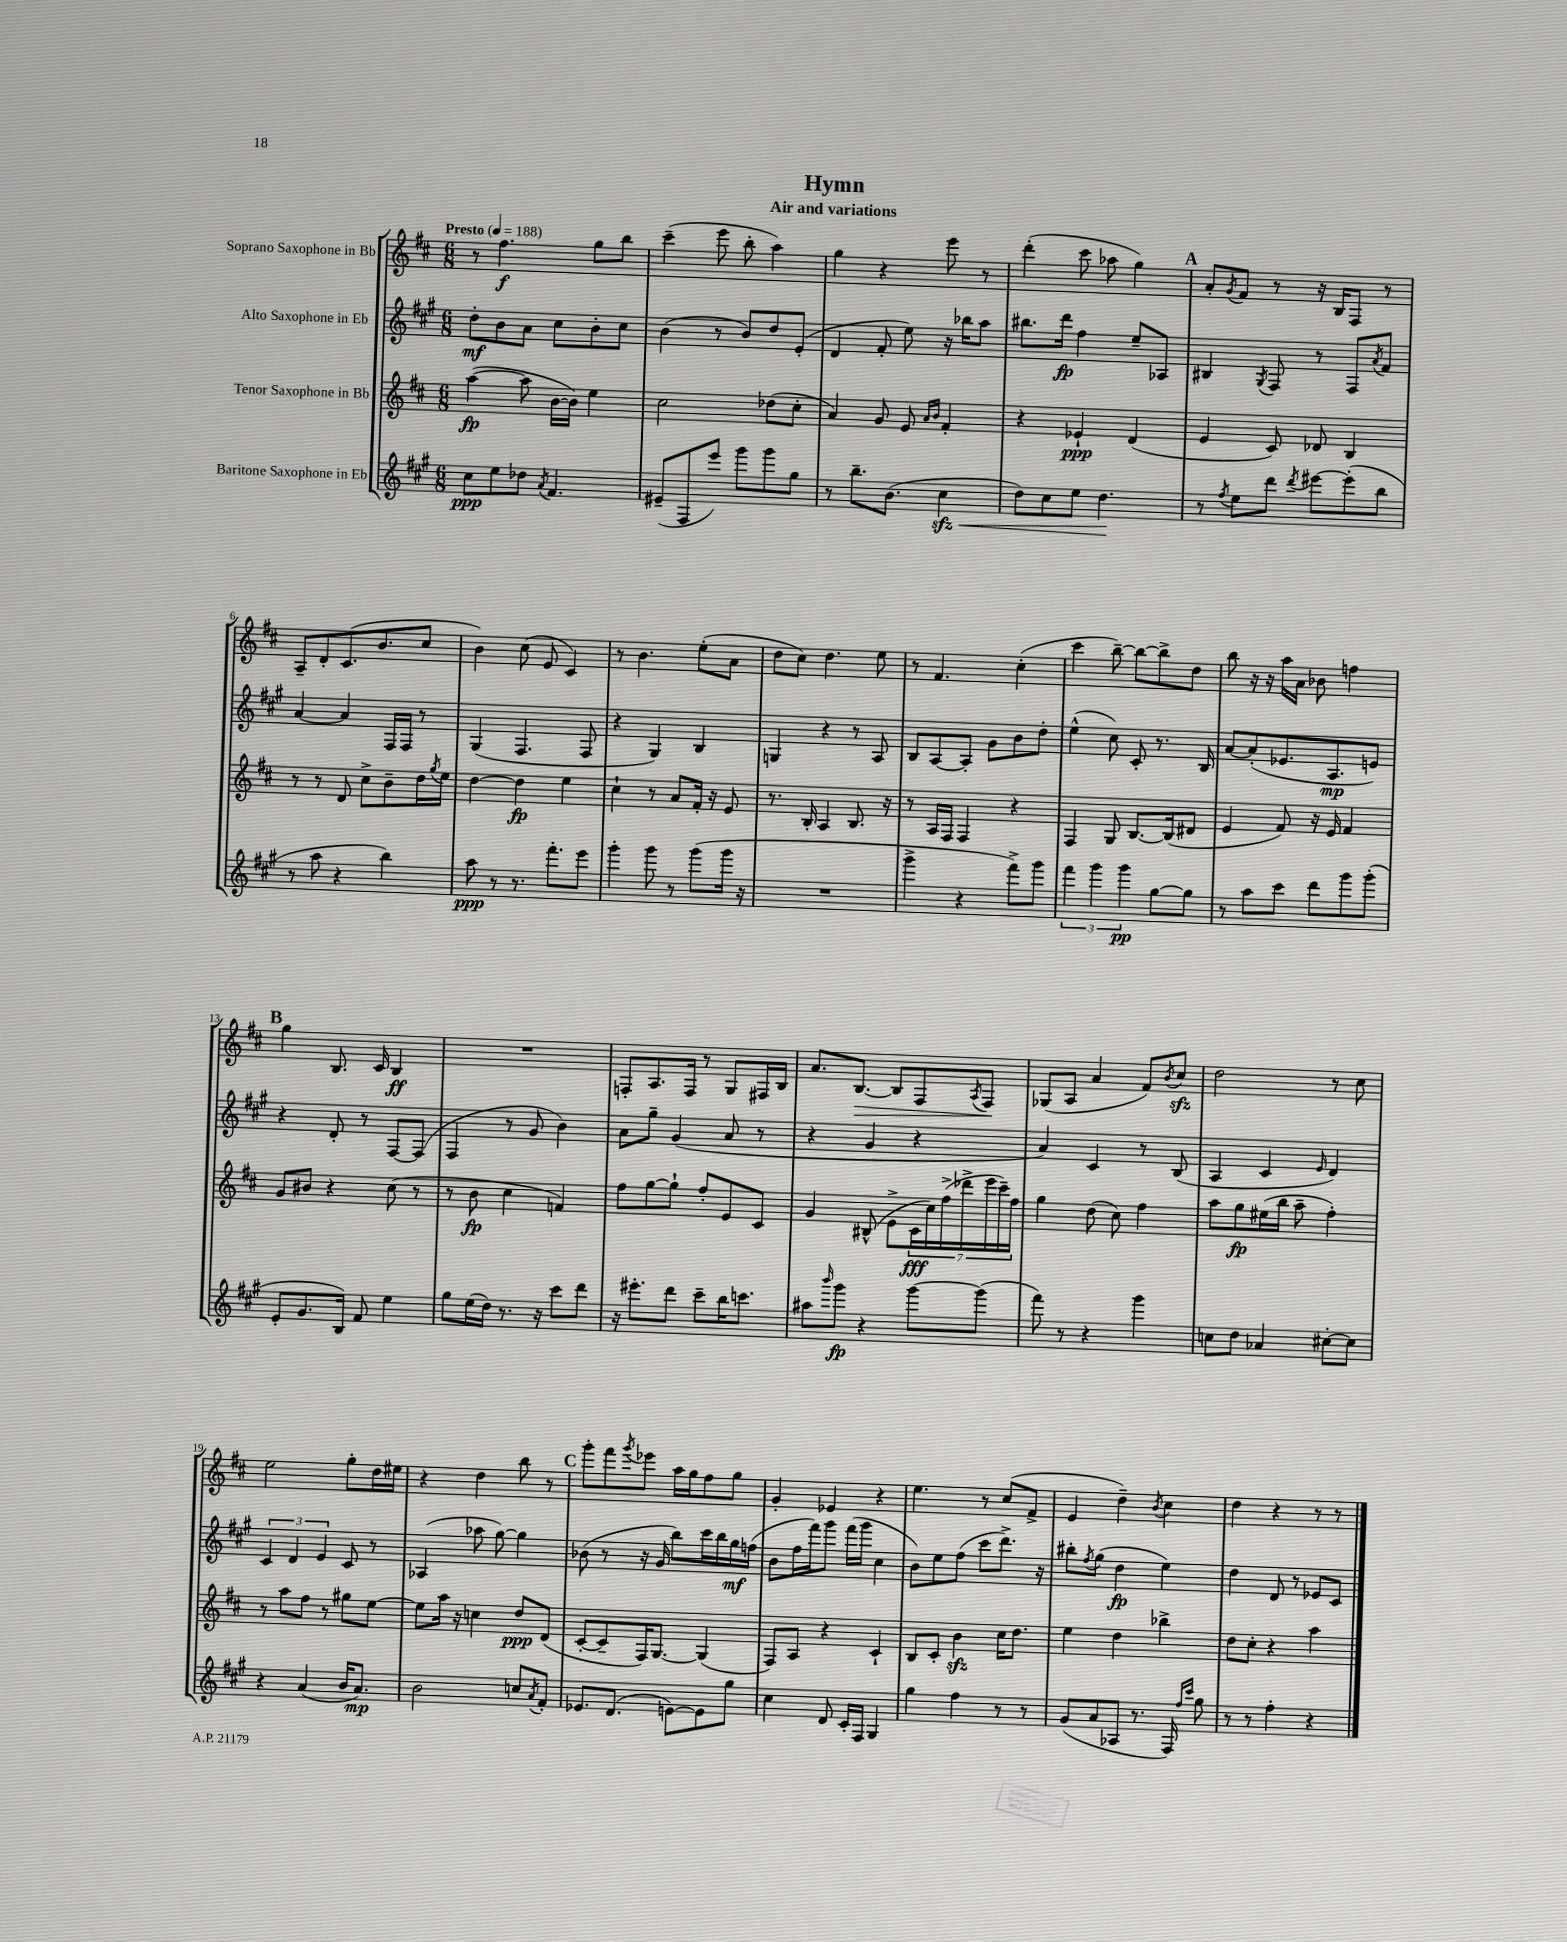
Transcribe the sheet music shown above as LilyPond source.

\header { title = "Hymn" subtitle = "Air and variations" }
<<
\new StaffGroup <<
\new Staff = "s0" \with { instrumentName = "Soprano Saxophone in Bb" } {
    \clef treble \key d \major \numericTimeSignature \time 6/8 \tempo "Presto" 4 = 188
    r8 fis''4.\f g''8 b''8 |
    cis'''4--( e'''8 b''8-. a''4) |
    g''4 r4 e'''8 r8 |
    d'''4-.( cis'''8 aes''8 g''4) |
    \mark \markup { \bold "A" } a'8-. \acciaccatura { g'8 } fis'8 r8 r16 b16 fis8 r8 |
    a8-- d'8-. cis'8.( b'8. cis''8 |
    b'4) cis''8( e'8 cis'4) |
    r8 b'4. e''8-.( a'8 |
    d''8 cis''8) d''4. e''8 |
    r8 fis'4. cis''4-.( |
    cis'''4 b''8~--) b''8~ b''8-> d''8 |
    b''8 r16 r16 a''16 a'16 bes'8 f''4 |
    \mark \markup { \bold "B" } g''4 b8. cis'16 b4\ff |
    R2. |
    f8-. a8. f16 r8 g8 fis16 b16 |
    a'8. b8.~\> b8 fis8 \acciaccatura { a8 } fis8\! |
    ges8( a8 a'4 fis'8) \acciaccatura { b'8 } cis''8\sfz |
    d''2 r8 cis''8 |
    e''2 g''8-. d''16 eis''16 |
    r4 d''4 b''8 r8 |
    \mark \markup { \bold "C" } g'''8-. fis'''8 \acciaccatura { g'''8 } ees'''8 a''16 g''16 fis''8 g''8 |
    g'4-. ees'4 r4 |
    e''4. r8 cis''8( fis'8-> |
    e'4 d''4--) \acciaccatura { b'8 } cis''4 |
    d''4 r4 r8 r8 \bar "|." |
}
\new Staff = "s1" \with { instrumentName = "Alto Saxophone in Eb" } {
    \clef treble \key a \major \numericTimeSignature \time 6/8
    d''8-.\mf b'8 a'8 cis''8 b'8-. cis''8 |
    b'4( r8 b'8) d''8 e'8-.( |
    d'4 fis'8-. e''8) r16 bes''16 a''8 |
    bis''8. d'''16\fp fis''4 e''8-- aes8 |
    \mark \markup { \bold "A" } bis4 \acciaccatura { gis8 } fis8 r8 fis8 \acciaccatura { a'8 } fis'8 |
    a'4~ a'4 fis16 fis16 r8 |
    gis4( fis4. fis8 |
    r4 gis4) b4 |
    g4 r4 r8 a8 |
    b8 a8~ a8-. gis'8 b'8 d''8-. |
    e''4-^( cis''8) cis'8-. r8. b16 |
    a'8~ a'8-.( ees'8. a8.\mp e'8) |
    \mark \markup { \bold "B" } r4 d'8-. r8 fis8~ fis8( |
    fis4 r8 gis'8 b'4) |
    a'8 gis''8-- gis'4( a'8 r8 |
    r4 gis'4 r4 |
    a'4) cis'4 r8 b8( |
    a4 cis'4 \grace { e'16 } d'4) |
    \tuplet 3/2 { cis'4 d'4 e'4 } cis'8 r8 |
    aes4( aes''8 gis''8~) gis''4 |
    \mark \markup { \bold "C" } bes'8( r8 r16 gis'16 b''8) cis'''16 b''16 gis''16\mf f''16( |
    b'8 fis''16 fis'''16) gis'''8 fis'''16( gis'''16 cis''4 |
    b'8) e''8 fis''8( cis'''8 d'''8.->) r16 |
    bis''8-. \acciaccatura { fis''8 } gis''8( d''4\fp e''4) |
    d''4 d'8 r8 ees'8 cis'8 \bar "|." |
}
\new Staff = "s2" \with { instrumentName = "Tenor Saxophone in Bb" } {
    \clef treble \key d \major \numericTimeSignature \time 6/8
    a''4~\fp( a''8 b'16~ b'16) e''4 |
    cis''2 des''8( cis''8-. |
    a'4) g'8 e'8 \grace { a'16 b'16 } fis'4-. |
    r4 ees'4-!\ppp d'4( |
    \mark \markup { \bold "A" } e'4 cis'8) des'8 b4 |
    r8 r8 d'8 cis''8-> b'8-- d''16 \acciaccatura { g''8 } e''16 |
    d''4~ d''4\fp e''4 |
    cis''4-! r8 a'8 fis'16-. r16 e'8 |
    r8. b16-. a4 b8. r16 |
    r8 a16 fis16 fis4 r4 |
    fis4 g8 b8.~ b16( dis'8 |
    e'4 fis'8) r16 e'16 fis'4 |
    \mark \markup { \bold "B" } g'8 bis'8 r4 cis''8( r8 |
    r8 b'8\fp cis''4 f'4) |
    fis''8 g''8~ g''8-! fis''8-. e'8 cis'8 |
    g'4 bis8-^( e'8-> \tuplet 7/4 { cis'16\fff cis''16) fis''16->( des'''16-> e'''16 cis'''16--) fis''16 } |
    g''4 d''8( cis''8) fis''4 |
    a''8 g''8\fp eis''16( b''16 a''8-- fis''4-.) |
    r8 a''8 fis''8 r8 gis''8 e''8~ |
    e''8 a''16 r16 c''4 d''8\ppp d'8( |
    \mark \markup { \bold "C" } cis'8~-. cis'8-- fis16) g8.~ g4( |
    fis8) a8 r4 cis'4-! |
    b8 cis'8-. b'4\sfz cis''16 d''8. |
    e''4 d''4 bes''4-> |
    d''8 cis''8-. r4 a''4 \bar "|." |
}
\new Staff = "s3" \with { instrumentName = "Baritone Saxophone in Eb" } {
    \clef treble \key a \major \numericTimeSignature \time 6/8
    cis''8\ppp e''8 des''8 \acciaccatura { a'8 } fis'4. |
    eis'8--( fis8 e'''8) gis'''8 gis'''8 gis''8 |
    r8 b''8.-- b'8.( cis''4\sfz\< |
    d''8) cis''8 e''8 d''4.\! |
    \mark \markup { \bold "A" } r8 \acciaccatura { fis''8 } e''8 d'''8 \acciaccatura { d'''8 } eis'''8~ eis'''8-.( b''8 |
    r8 a''8 r4 b''4) |
    a''8\ppp r8 r8. fis'''8.-. e'''8 |
    gis'''4-. gis'''8 r8 gis'''8( gis'''16 r16 |
    R2. |
    gis'''4-> r4 fis'''8->) gis'''8 |
    \tuplet 3/2 { fis'''4 gis'''4 gis'''4\pp } gis''8~ gis''8 |
    r8 a''8 cis'''8 d'''8 gis'''8 gis'''8-.( |
    \mark \markup { \bold "B" } e'8-. gis'8. b16) fis'8 e''4 |
    gis''8 e''16( d''16) r8. r16 cis'''8 d'''8 |
    r16 eis'''8.-. d'''8 cis'''8-- b''16 c'''8. |
    ais''8 \grace { b'''16 } gis'''8\fp r4 gis'''8~ gis'''8( |
    fis'''8) r8 r4 gis'''4 |
    c''8 d''8 aes'4 cis''8~-. cis''8 |
    r4 a'4( b'16 a'8.\mp) |
    b'2 c''8 \acciaccatura { a'8 } fis'8-. |
    \mark \markup { \bold "C" } ees'8. d'8.( e'8~) e'8 gis''8 |
    cis''4 d'8 cis'16-. fis16 gis4 |
    gis''4 fis''4 r8 r8 |
    gis'8( a'8 aes8 r8. fis16) \grace { fis''16 cis'''16 } gis''8 |
    r8 r8 fis''4-. r4 \bar "|." |
}
>>
>>
